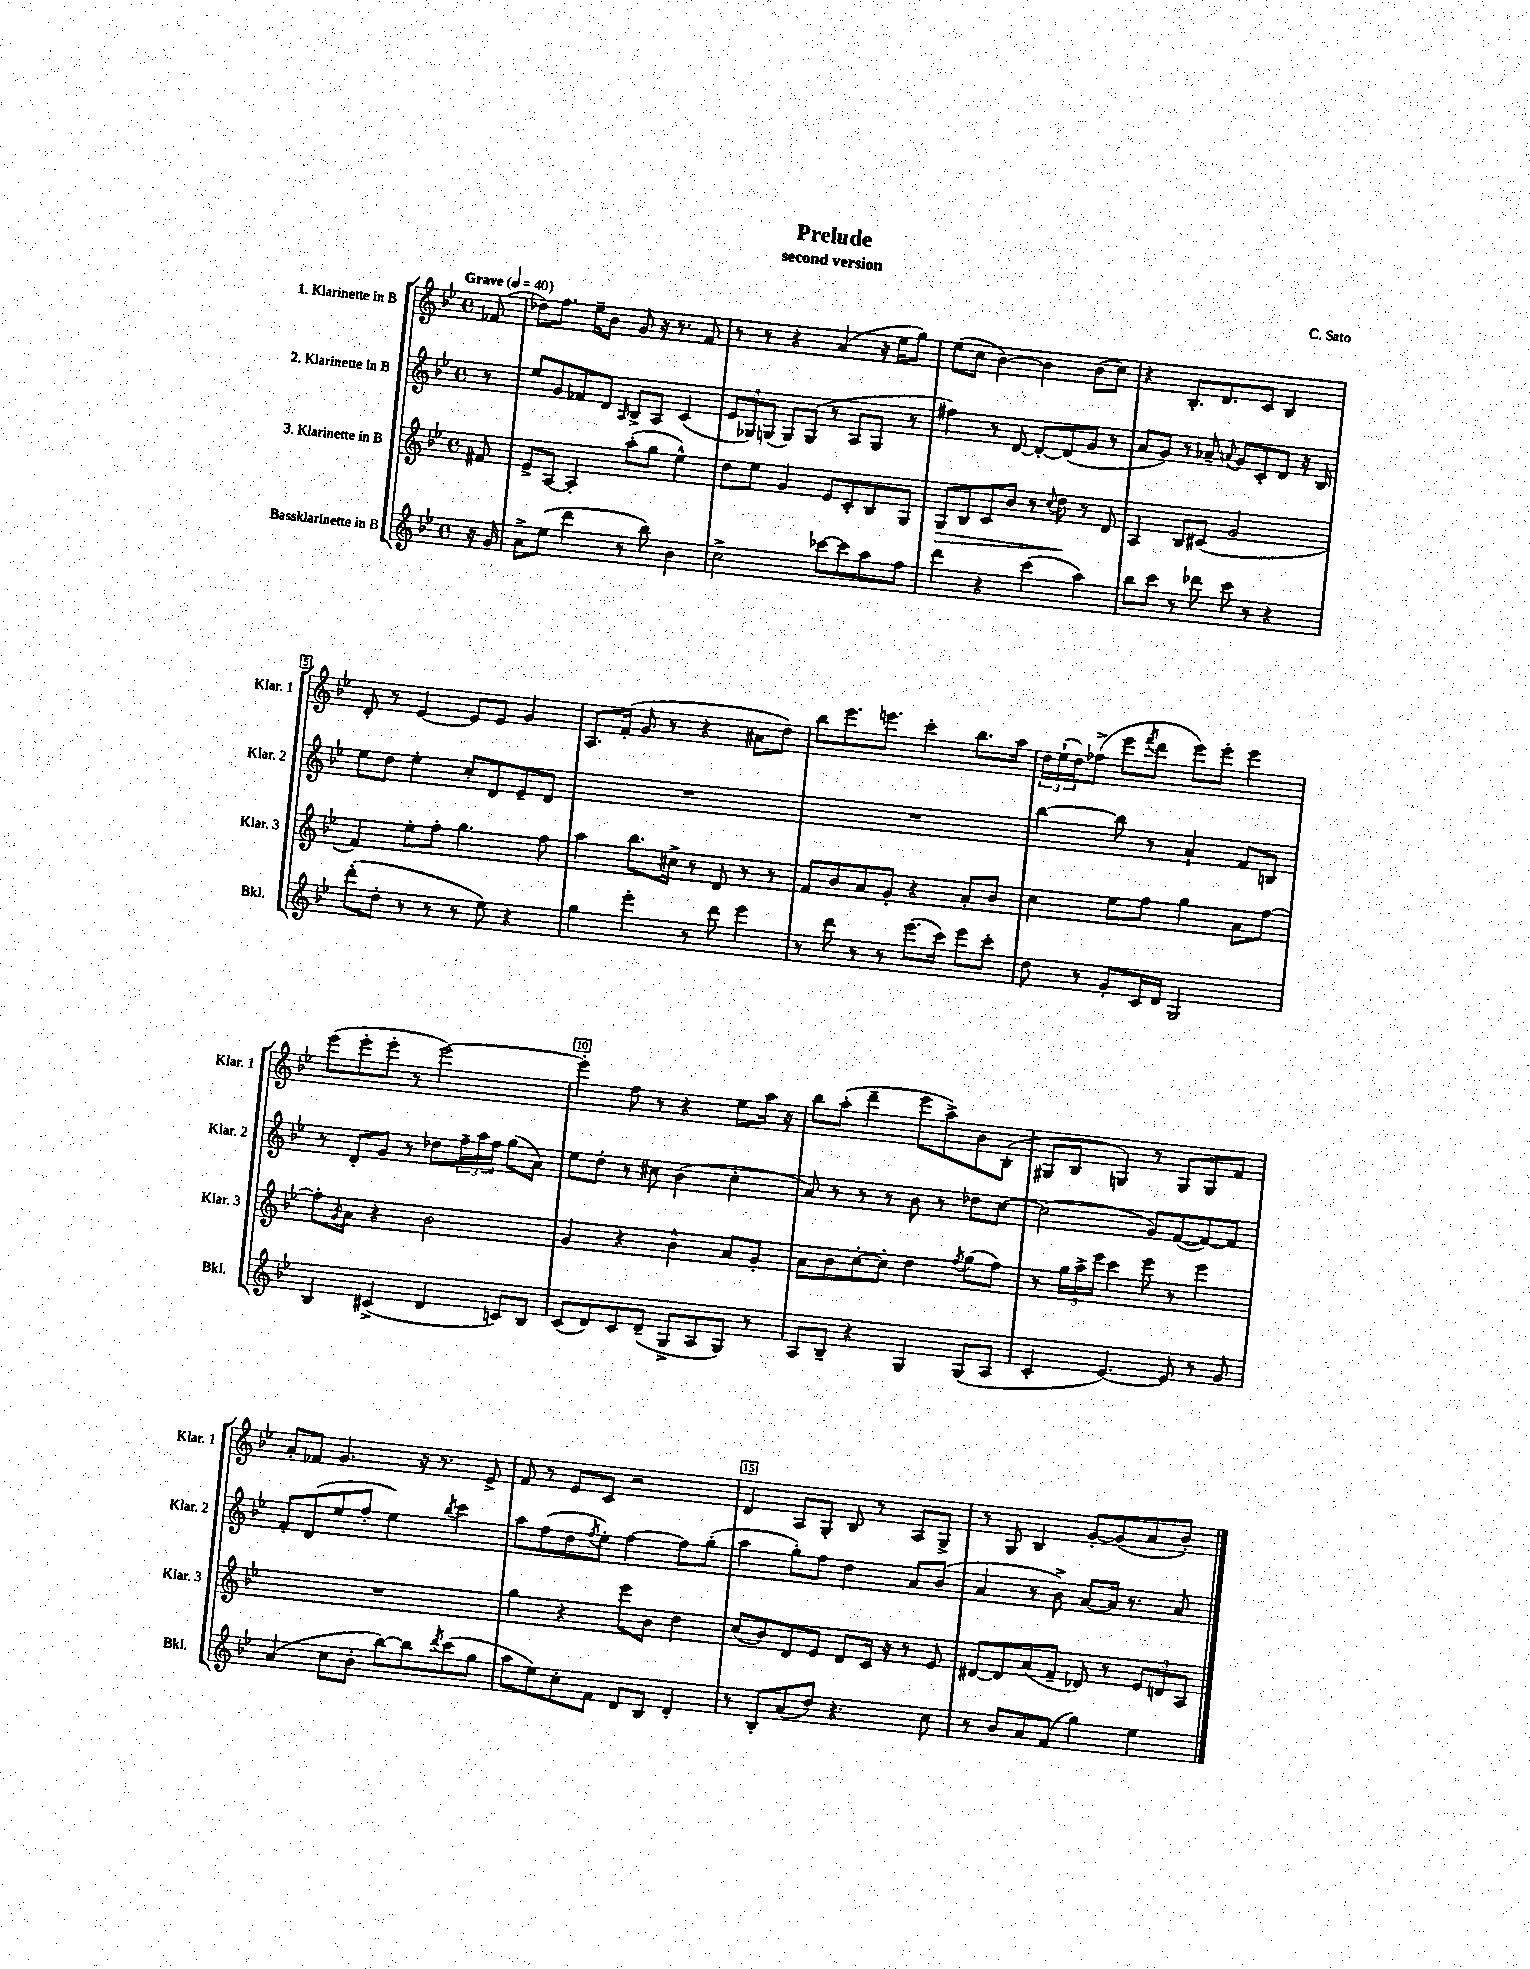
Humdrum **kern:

**kern	**kern	**dynam	**kern	**kern
*part4	*part3	*part3	*part2	*part1
*staff4	*staff3	*staff3	*staff2	*staff1
*I"Bassklarinette in B	*I"3. Klarinette in B	*	*I"2. Klarinette in B	*I"1. Klarinette in B
*I'Bkl.	*I'Klar. 3	*	*I'Klar. 2	*I'Klar. 1
*clefG2	*clefG2	*	*clefG2	*clefG2
*k[b-e-]	*k[b-e-]	*	*k[b-e-]	*k[b-e-]
*M4/4	*M4/4	*	*M4/4	*M4/4
*met(c)	*met(c)	*	*met(c)	*met(c)
*MM40	*MM40	*	*MM40	*MM40
=	=	=	=	=
!	!	!	!	!LO:TX:a:B:t=Grave
16r	8f#X/	.	8r	(8f-X/
16g/	.	.	.	.
=1	=1	=1	=1	=1
8a^\L	8e-^/L	.	8ee-/L	8dd-X\L)
(8ee-\J	[8A/J	.	8g/	8.ff\J
4ddd\	4A'/]	.	8f-X/	.
.	.	.	.	16ee-~\KL
.	.	.	8d/J	8b-\J
.	.	.	16qqA/	.
8r	(8aa'\L	.	8B-^/L	8g/
8bb-\)	8gg\J	.	8A/J	16r
.	.	.	.	8.r
4b-\	4ee-^^\)	.	(4c/	.
.	.	.	.	8f/
=2	=2	=2	=2	=2
2cc^\	8dd\L	.	12e-/L	8r
.	.	.	12G-X/)	.
.	8ee-\J	.	.	8r
.	.	.	(12Gn/J	.
.	4g/	.	8G/L)	4r
.	.	.	(8G/J	.
[8ccc-X\L	8e-/L	.	8r	(4a/
8ccc-\]	8c'/	.	8A/L	.
8aa\	8B-/	.	8G/J	16r
.	.	.	.	16ee-\KL
8ff\J	8G/J	.	8r	8gg\J)
=3	=3	=3	=3	=3
!	!	!LO:HP:b	!	!
4ddd\	8G/L	>	4ff#X\)	(8ee-\L
.	8B-/	.	.	8cc\J
4r	8c/	.	8r	[4b-\)
.	8b-/J	.	[8d/	.
(4ccc\	8r	.	8d'/L_	4b-\]
.	8qqcc/	.	.	.
.	8dd\	.	(8d/]	.
4aa\)	8r	]	8g/J	(8b-\L
.	8d/	.	8r	8cc\J)
=4	=4	=4	=4	=4
8bb-\L	4A/	.	8a/L	4r
8ccc\J	.	.	8g/J)	.
8r	8B-/L	.	8r	8.B-'/L
8ddd-X\	(8c#X/J	.	8a-X~/	.
.	.	.	.	8.d/
.	.	.	8qqan/	.
8ccc\	2g/	.	8g/L	.
8r	.	.	8c'/	8c/J
4r	.	.	8d/J	4B-/
.	.	.	16r	.
.	.	.	16B-/	.
!!LO:LB:g=z
=5	=5	=5	=5	=5
(8ddd'\L	4f/)	.	8ee-\L	8d'/
8dd'\J	.	.	8dd\J	8r
8r	8ee-'\L	.	4ee-'\	[4e-/
8r	8ff'\J	.	.	.
8r	4.gg\	.	8cc'/L	8e-/L]
8ee-\)	.	.	8d/	8e-/J
4r	.	.	8e-~/	4g/
.	8ff\	.	8d/J	.
=6	=6	=6	=6	=6
4gg\	4aa\	.	1r	8.A/L
.	.	.	.	(16f'/Jk
4eee-'\	8.bb-\L	.	.	8g/
.	.	.	.	8r
.	16cc#X^\Jk	.	.	.
8r	8r	.	.	4r
8ddd\	8d/	.	.	.
4eee-\	8r	.	.	8a#X\L
.	8r	.	.	8dd\J)
=7	=7	=7	=7	=7
8r	8f/L	.	1r	8bb-\L
8ddd\	8b-/	.	.	8.eee-\
8r	8a/	.	.	.
.	.	.	.	8.eeen\J
8r	8g'/J	.	.	.
(8.eee-\L	4r	.	.	4ccc'\
16ccc\Jk)	.	.	.	.
8eee-\L	8a'/L	.	.	8.bb-\L
8ccc'\J	8b-/J	.	.	.
.	.	.	.	16aa\Jk
=8	=8	=8	=8	=8
8dd\	4cc\	.	[4bb-\	24dd\LL
.	.	.	.	(24ee-`\
.	.	.	.	24dd\J)
8r	.	.	.	(8ff-X^\J
8g'/L	8ee-\L	.	8bb-\]	8eee-\L
.	.	.	.	8qfff/
16c/L	8ff\J	.	8r	8ddd\J
16d/JJ	.	.	.	.
2G/	4gg\	.	4a`/	8eee-\L)
.	.	.	.	8eee-'\J
.	8a\L	.	8f/L	4eee-\
.	[8ff\J	.	8Bn/J	.
!!LO:LB:g=z
=9	=9	=9	=9	=9
4B-/	8ff'\L]	.	8r	(8eee-\L
.	8qg/	.	.	.
.	8a\J	.	8d'/L	8eee-'\
(4c#X^/	4r	.	8g/J	8eee-'\J
.	.	.	8r	8r
4d/	2b-\	.	8dd-X\L	[2eee-\)
.	.	.	24ff~\L	.
.	.	.	24aa\	.
.	.	.	24ff\JJ	.
8cn/L)	.	.	(8gg\L	.
8B-/J	.	.	8a\J)	.
=10	=10	=10	=10	=10
(8c/L	4g/	.	8ee-\L	4eee-'\]
8d/)	.	.	8dd'\J	.
8c/	4r	.	8r	8ff\
(8d~/J	.	.	8cc#X\	8r
8G^/L	4b-^^\	.	(4b-\	4r
8A/	.	.	.	.
8G/J)	8a/L	.	4cc#'\	8ee-\L
8r	8g'/J	.	.	16aa\Jk
.	.	.	.	16r
=11	=11	=11	=11	=11
8A/L	8a\L	.	8a/)	8bb-\L
8B-~/J	8b-\	.	8r	(8aa'\J
4r	[8cc'\	.	8r	4ddd~\
.	8cc'\J]	.	8r	.
4G/	4dd\	.	8b-\	8eee-\L
.	.	.	8r	8aa^\)
.	8qff/	.	.	.
(8G/L	(8gg\L	.	8dd-X\L	8b-\
8A/J	8ff\J)	.	[8cc\J	(8B-'\J
=12	=12	=12	=12	=12
4c'/	8r	.	(2cc\]	8G#X/L
.	24gg\LL	.	.	8B-/J
.	24aa^\	.	.	.
.	24eee-\JJ	.	.	.
[4.e-/)	4ccc\	.	.	4Gn/)
.	8eee-\	.	8g/L)	8r
8e-/]	8r	.	([8f/	8G/L
8r	4eee-\	.	8f/_)	8G/
8g/	.	.	8f/J]	8f/J
!!LO:LB:g=z
=13	=13	=13	=13	=13
(4a/	1r	.	8f'/L	8a'/L
.	.	.	(8d/	8f-X/J
8cc\L	.	.	8ee-/	4.g/
8b-'\J	.	.	8ff'/J	.
[8bb-\L)	.	.	4ee-\)	.
8bb-\]	.	.	.	16r
.	.	.	.	8.r
8qddd/	.	.	8qbb-/	.
(8ccc\	.	.	4ccc\	.
8gg\J	.	.	.	8e-^/
=14	=14	=14	=14	=14
8aa\L	4gg\	.	8aa\L	8f/
8ee-\)	.	.	(8ff\	8r
8cc'\	4r	.	8dd\	8e-/L
.	.	.	8qff/	.
8f\J	.	.	8ee-'\J)	8c/J
8d/L	8eee-\L	.	[4ff\	2r
8B-/J	8b-\J	.	.	.
4d'/	4dd\	.	8ff\L]	.
.	.	.	(8gg'\J	.
=15	=15	=15	=15	=15
8r	(8cc/L	.	4aa\	4d/
8B-'/L	8b-/)	.	.	.
(8a/	8d/	.	8gg'\L)	8A/L
8dd/J)	8e-/J	.	8ff\J	8G'/J
4.r	8d/L	.	4dd\	8B-/
.	16c/Jk	.	.	8r
.	16r	.	.	.
.	8r	.	8a/L	8A/L
8cc\	8e-/	.	(8b-/J	8G^/J
=16	=16	=16	=16	=16
8r	[8d#X/L	.	4a/	8r
8b-/L	8d#/]	.	.	8G/
8a/	(8a/	.	8r	4B-/
(8f/J	8f~/J	.	8b-^\)	.
4gg\)	8d-X/)	.	[8a/L	[8g'/L
.	8r	.	16a/Jk]	(8g/]
.	.	.	8.r	.
4ee-\	12e-/L	.	.	8a/
.	12dn/	.	.	.
.	.	.	8a/	8b-'/J)
.	12A/J	.	.	.
==	==	==	==	==
*-	*-	*-	*-	*-
